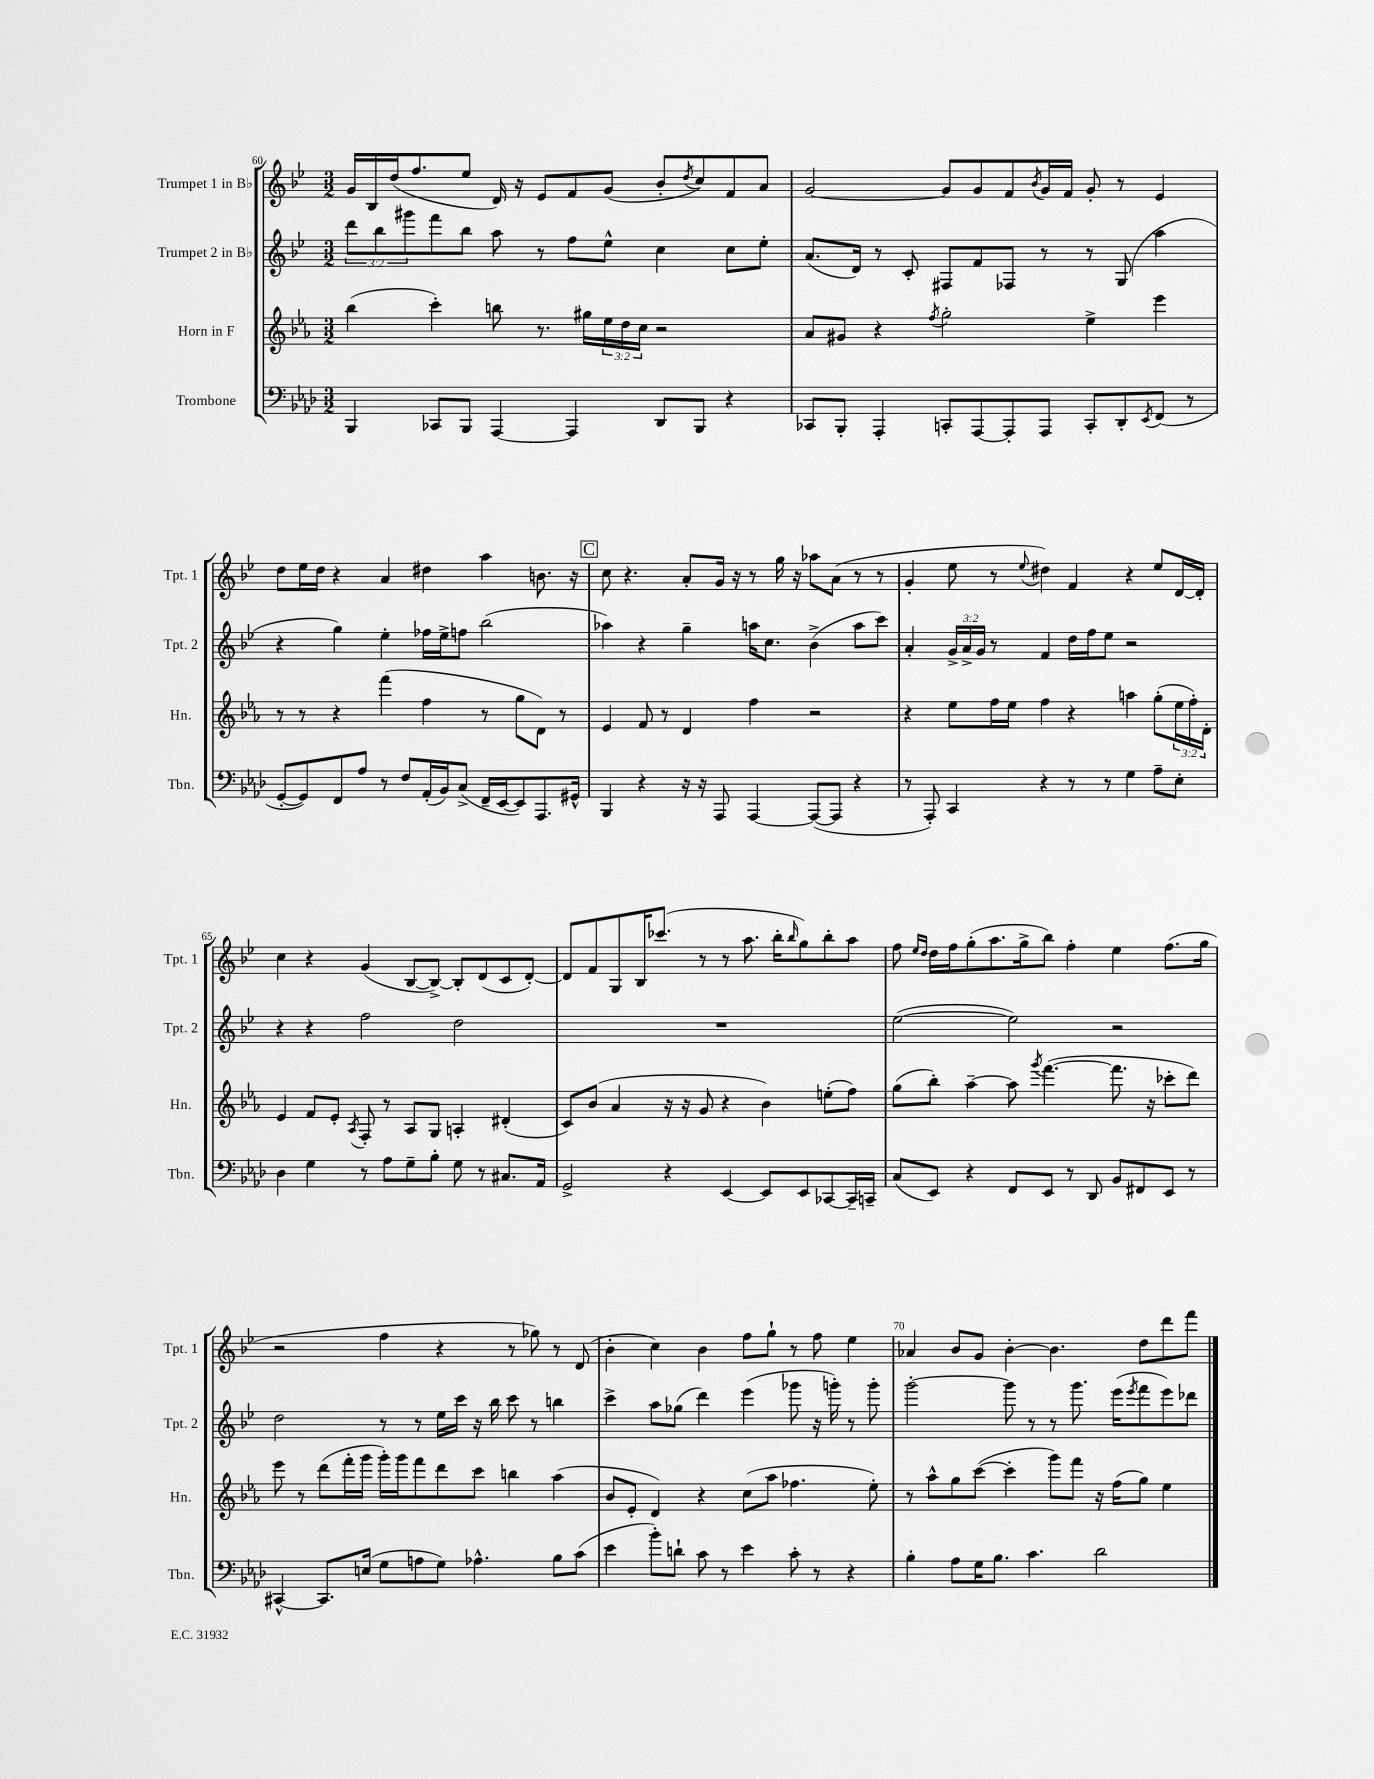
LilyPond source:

<<
\new StaffGroup <<
\new Staff = "s0" \with { instrumentName = "Trumpet 1 in Bb" shortInstrumentName = "Tpt. 1" } {
    \clef treble \key bes \major \numericTimeSignature \time 3/2
    g'16 bes16 d''16( f''8. ees''8 d'16) r16 ees'8 f'8 g'8( bes'8-. \acciaccatura { d''8 } c''8) f'8 a'8 |
    g'2~ g'8 g'8 f'8 \acciaccatura { bes'8 } g'16 f'16 g'8-. r8 ees'4 |
    d''8 ees''16 d''16 r4 a'4 dis''4 a''4 b'8. r16 |
    \mark \markup { \box "C" } c''8 r4. a'8-. g'16 r16 r8 g''16 r16 aes''8 a'8( r8 r8 |
    g'4-. ees''8 r8 \appoggiatura { ees''8 } dis''4) f'4 r4 ees''8 d'16~ d'16-. |
    c''4 r4 g'4( bes8~ bes8~->) bes8-. d'8( c'8 d'8~-.) |
    d'8 f'8 g8 bes16 ces'''8.( r8 r8 a''8. bes''16-. \grace { bes''16 } g''8) bes''8-. a''8 |
    f''8 \grace { ees''16 d''16 } d''16 f''16 g''8-.( a''8. g''16-> bes''8) f''4-. ees''4 f''8.( g''16 |
    r2 f''4 r4 r8 ges''8) r8 d'8( |
    bes'4-. c''4) bes'4 f''8 g''8-! r8 f''8 ees''4 |
    aes'4 bes'8 g'8 bes'4~-. bes'4. d''8 d'''8 f'''8 \bar "|." |
}
\new Staff = "s1" \with { instrumentName = "Trumpet 2 in Bb" shortInstrumentName = "Tpt. 2" } {
    \clef treble \key bes \major \numericTimeSignature \time 3/2 \override Staff.TupletNumber.text = #tuplet-number::calc-fraction-text
    \tuplet 3/2 { d'''8 bes''8 gis'''8 } f'''8 bes''8 a''8 r8 f''8 ees''8-^ c''4 c''8 ees''8-. |
    a'8.( d'16) r8 c'8-. fis8 f'8 fes8 r8 r8 g8( a''4 |
    r4 g''4) ees''4-. fes''16 ees''16-> f''8 bes''2( |
    \mark \markup { \box "C" } aes''4) r4 g''4-- a''16 c''8. bes'4->( a''8 c'''8) |
    a'4-. \tuplet 3/2 { g'16-> a'16-> g'16 } r8 f'4 d''16 f''16 ees''8 r2 |
    r4 r4 f''2 d''2 |
    R1. |
    ees''2~( ees''2) r2 |
    d''2 r8 r8 ees''16 c'''16 r16 bes''16 c'''8 r8 b''4 |
    c'''4-> a''8 ges''8( d'''4) ees'''4( ges'''8 r16 g'''16-.) r8 g'''8-. |
    g'''2~-. g'''8 r8 r8 g'''8. ees'''16( \acciaccatura { ees'''8 } f'''8 ees'''8) des'''8 \bar "|." |
}
\new Staff = "s2" \with { instrumentName = "Horn in F" shortInstrumentName = "Hn." } {
    \clef treble \key ees \major \numericTimeSignature \time 3/2 \override Staff.TupletNumber.text = #tuplet-number::calc-fraction-text
    bes''4( c'''4-.) b''8 r8. gis''16 \tuplet 3/2 { ees''16 d''16 c''16 } r2 |
    aes'8 gis'8 r4 \acciaccatura { f''8 } g''2-. ees''4-> ees'''4 |
    r8 r8 r4 f'''4( f''4 r8 g''8 d'8) r8 |
    \mark \markup { \box "C" } ees'4 f'8 r8 d'4 f''4 r2 |
    r4 ees''8 f''16 ees''16 f''4 r4 a''4 g''8-.( \tuplet 3/2 { ees''16 f''16-.) d'16-. } |
    ees'4 f'8 ees'8-. \acciaccatura { aes8 } f8-. r8 aes8 g8 a4-. dis'4-.( |
    c'8) bes'8( aes'4 r16 r16 g'8 r4 bes'4) e''8-.( f''8) |
    g''8( bes''8-.) aes''4~-- aes''8 \acciaccatura { g'''8 } f'''4.~( f'''8. r16 ces'''8-. d'''8) |
    ees'''8 r8 d'''8( f'''16-. g'''16 g'''16-.) g'''16 f'''8 d'''8 c'''8 b''4 aes''4( |
    bes'8 ees'8-. d'4) r4 c''8( aes''8 fes''4. ees''8-.) |
    r8 aes''8-^ g''8 c'''8~( c'''4-. g'''8) f'''8 r16 f''16( g''8) ees''4 \bar "|." |
}
\new Staff = "s3" \with { instrumentName = "Trombone" shortInstrumentName = "Tbn." } {
    \clef bass \key aes \major \numericTimeSignature \time 3/2
    bes,,4 ces,8 bes,,8 aes,,4~ aes,,4 des,8 bes,,8 r4 |
    ces,8 bes,,8-. aes,,4-. c,8-. aes,,8~ aes,,8-. aes,,8 c,8-. des,8-. \acciaccatura { ees,8 } f,8( r8 |
    g,8~-. g,8) f,8 aes8 r8 f8 aes,16-.( bes,16) c8->( f,16-- ees,16~ ees,8) aes,,8. gis,16-^ |
    \mark \markup { \box "C" } bes,,4 r4 r16 r16 aes,,8 aes,,4~ aes,,8~( aes,,8 r4 |
    r8 aes,,8-.) c,4 r4 r8 r8 g4 aes8-- ees8-. |
    des4 g4 r8 aes8 g8-- bes8-. g8 r8 cis8. aes,16 |
    g,2-> r4 ees,4~ ees,8 ees,8 ces,8~ ces,16-- c,16-- |
    c8( ees,8) r4 f,8 ees,8 r8 des,8 bes,8 fis,8 ees,8 r8 |
    cis,4~-^ cis,8. e16( g8 a8 g8) aes4.-^ bes8 c'8( |
    ees'4 bes'8-.) d'8-! c'8 r8 ees'4 c'8-. r8 r4 |
    bes4-. aes8 g16 bes8. c'4. des'2 \bar "|." |
}
>>
>>
\layout { \context { \Score currentBarNumber = #60 \override BarNumber.break-visibility = ##(#f #t #t) barNumberVisibility = #(every-nth-bar-number-visible 5) } }
